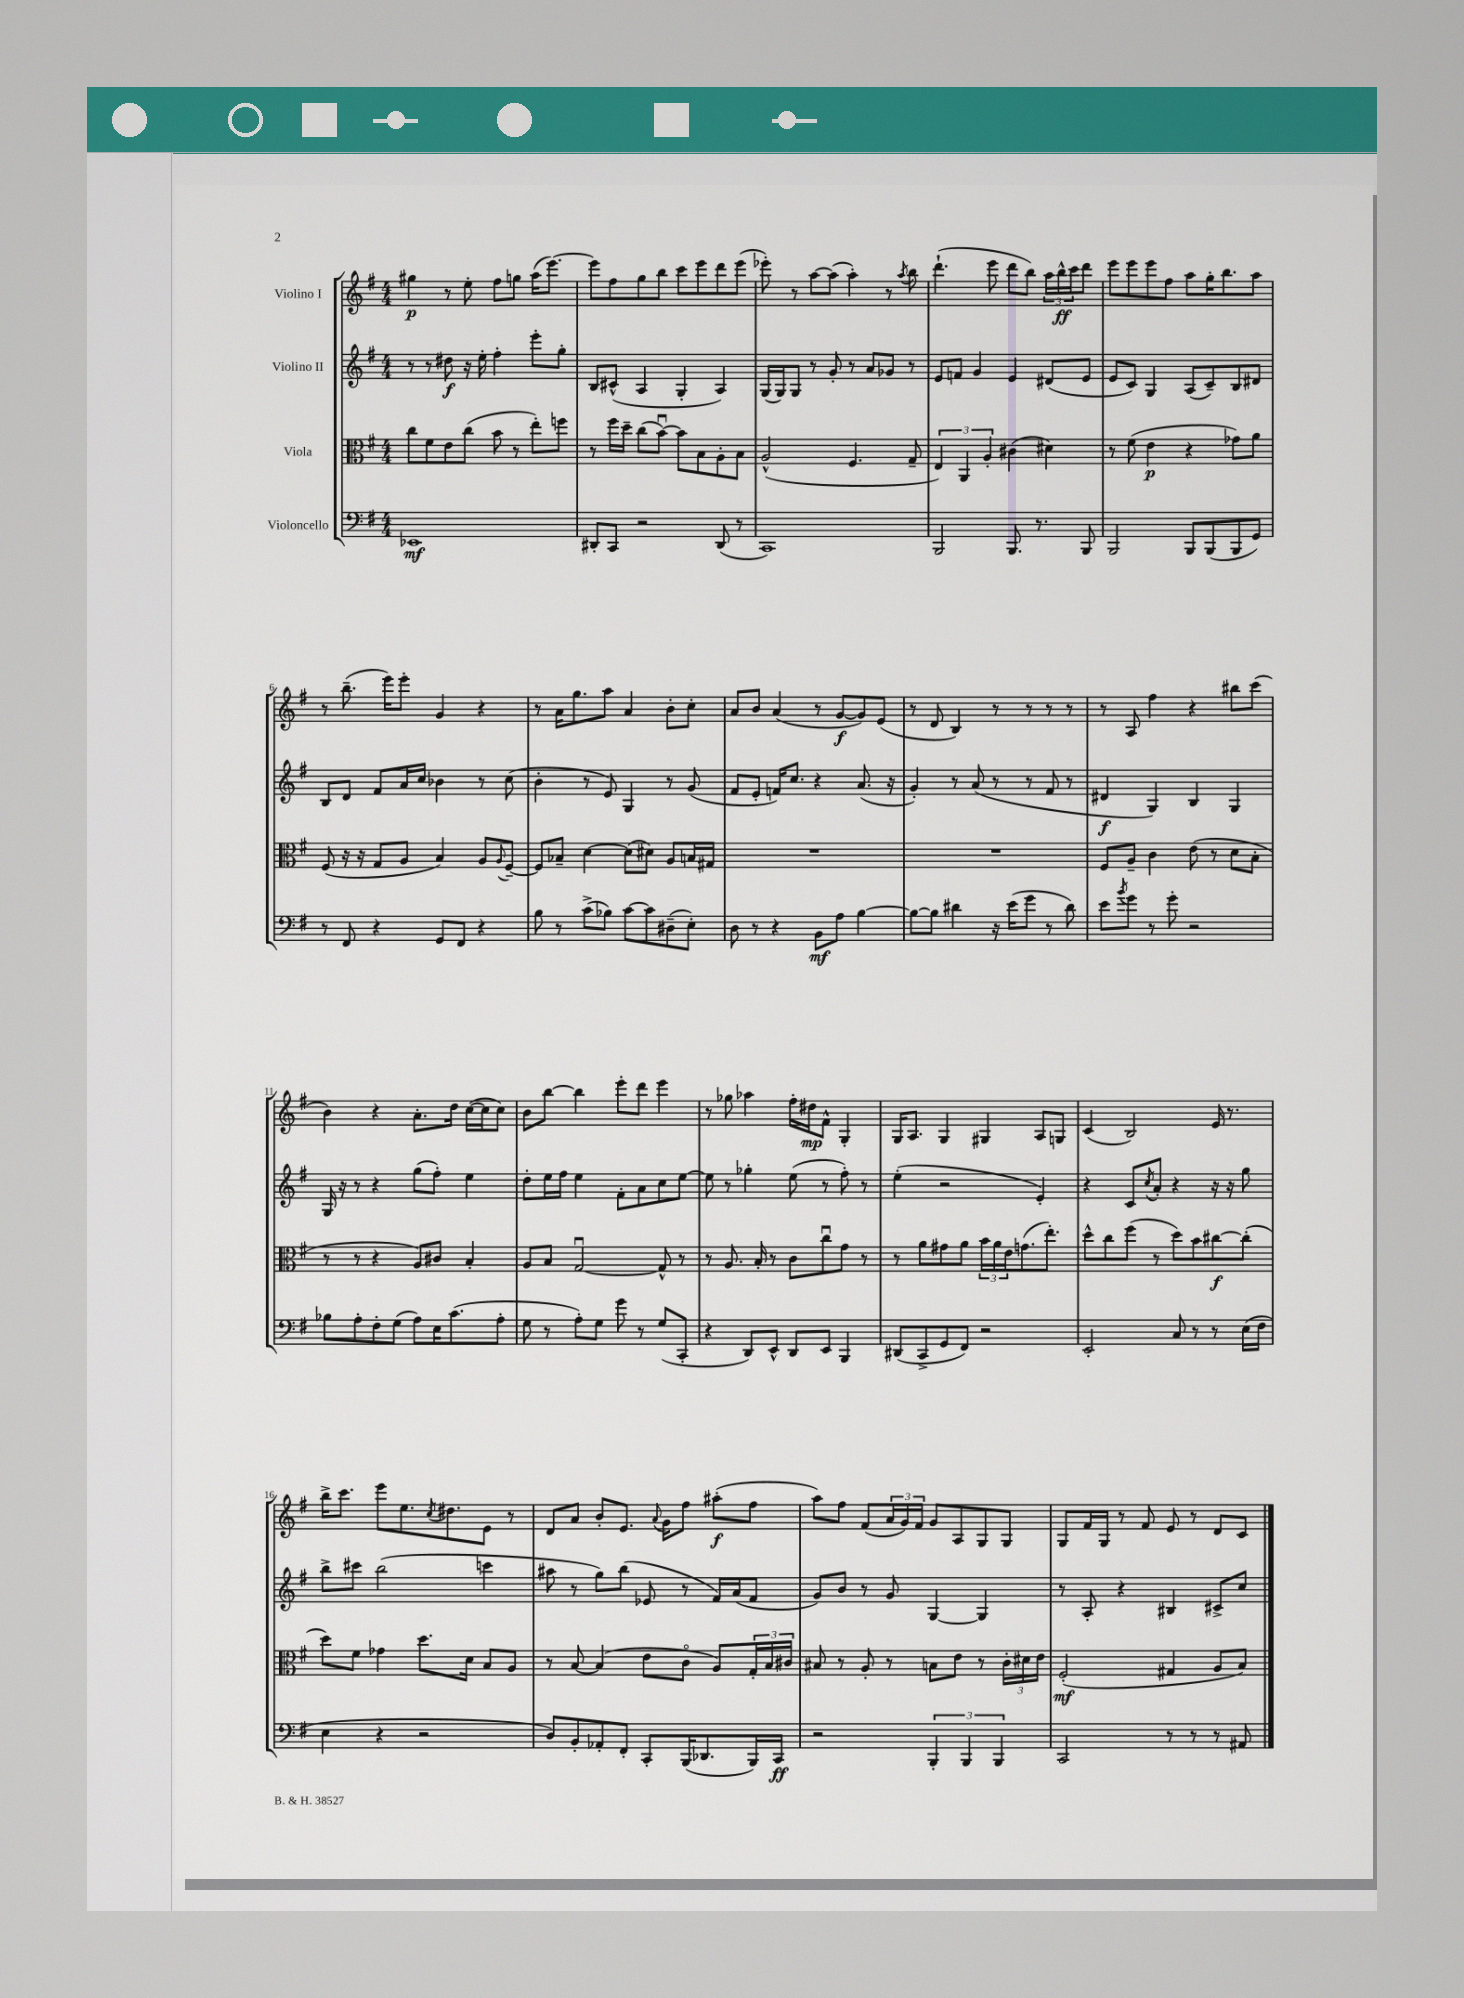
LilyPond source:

<<
\new StaffGroup <<
\new Staff = "s0" \with { instrumentName = "Violino I" } {
    \clef treble \key g \major \numericTimeSignature \time 4/4
    gis''4\p r8 e''8-. fis''8 g''8 a''16( e'''8.~) |
    e'''8 fis''8 g''8 b''8 c'''8 e'''8 d'''8 e'''8( |
    ees'''8-.) r8 a''8~ a''8( a''4-.) r8 \acciaccatura { a''8 } b''8 |
    d'''4.-!( e'''8 d'''8 b''8) \tuplet 3/2 { a''16 b''16-^\ff c'''16 } d'''8 |
    e'''8 e'''8 e'''8 fis''8 a''8 g''16-. b''8. a''8 |
    r8 b''8.--( e'''16) e'''8-. g'4 r4 |
    r8 a'16 g''8. a''8 a'4 b'8-. c''8-. |
    a'8 b'8 a'4( r8 g'8~\f g'8) e'8( |
    r8 d'8 b4) r8 r8 r8 r8 |
    r8 a8 fis''4 r4 bis''8 c'''8( |
    b'4) r4 a'8.-. d''16 c''16~( c''16 c''8) |
    b'8 b''8~ b''4 e'''8-. d'''8 e'''4 |
    r8 ges''8 aes''4 fis''16-. dis''16\mp fis'8-^ g4-. |
    g16 a8. g4 gis4 a8 g8 |
    c'4( b2) e'16 r8. |
    b''16-> c'''8. e'''8 e''8. \acciaccatura { c''8 } dis''8. e'8 r8 |
    d'8 a'8 b'8-. e'8. \appoggiatura { a'8 } g'16 fis''8 ais''8-.\f( fis''8 |
    a''8) fis''8 fis'8( \tuplet 3/2 { a'16 g'16) fis'16 } g'8 a8 g8 g8 |
    g8 fis'16 g16 r8 fis'8 e'8 r8 d'8 c'8 \bar "|." |
}
\new Staff = "s1" \with { instrumentName = "Violino II" } {
    \clef treble \key g \major \numericTimeSignature \time 4/4
    r8 r8 dis''8\f r16 e''16-. fis''4-. e'''8-. g''8-. |
    b8 cis'8-^( a4 g4-. a4) |
    g16( g16) g8 r8 g'8-. r8 a'8 ges'8 r8 |
    e'8 f'8 g'4 e'4 dis'8( e'8 |
    e'8 c'8) g4 a8( c'8--) b8 dis'8 |
    b8 d'8 fis'8 a'16 c''16 bes'4 r8 c''8( |
    b'4-. r8 e'8) g4 r8 g'8( |
    fis'8 e'8-. f'16) c''8. r4 a'8.( r16 |
    g'4-.) r8 a'8( r8 r8 fis'8 r8 |
    dis'4\f g4) b4 g4 |
    g16 r16 r8 r4 g''8( fis''8-.) e''4 |
    d''8-. e''16 fis''16 e''4 fis'8-. a'8 c''8 e''8~ |
    e''8 r8 ges''4-. e''8( r8 fis''8-.) r8 |
    e''4-.( r2 e'4-.) |
    r4 c'8 \acciaccatura { c''8 } a'8-. r4 r16 r16 g''8 |
    b''8-> cis'''8 b''2( c'''4 |
    ais''8 r8 g''8) b''8( ees'8 r8 fis'16) a'16( fis'8 |
    g'8) b'8 r8 g'8 g4~ g4 |
    r8 a8-. r4 bis4 cis'8-> c''8 \bar "|." |
}
\new Staff = "s2" \with { instrumentName = "Viola" } {
    \clef alto \key g \major \numericTimeSignature \time 4/4
    c''8 fis'8 e'8 c''8( b'8 r8 e''8-.) f''8 |
    r8 fis''16 d''16-- c''8( b'8~\downbow) b'8 b8 a8-. b8 |
    a2-^( fis4. g8-- |
    \tuplet 3/2 { e4) a,4 a4-. } cis'4( dis'4) |
    r8 fis'8( e'4\p r4 ges'8) a'8 |
    fis8( r16 r16 g8 a8 b4) a8 \appoggiatura { a8 } fis8~-- |
    fis8 bes8-- d'4~ d'8( dis'8) a8 b16 gis16 |
    R1 |
    R1 |
    fis8 a8-- c'4 e'8( r8 d'8 b8-. |
    r8 r8 r4 a8) cis'8 b4-. |
    a8 b8 g2~\downbow g8-^ r8 |
    r8 a8. b16-. r8 c'8 c''8\downbow g'8 r8 |
    r8 a'8 gis'8 a'8 \tuplet 3/2 { b'16 a'16 e'16 } g'8.( e''8.-.) |
    d''8-^ c''8 fis''8( r8 d''8) b'8 cis''8~\f cis''8-.( |
    d''8) fis'8 ges'4 d''8. d'16 b8 a8 |
    r8 b8~ b4( e'8 c'8\flageolet a8) \tuplet 3/2 { g16-. b16 cis'16 } |
    bis8 r8 a8-. r8 b8 e'8 r8 \tuplet 3/2 { c'16-. dis'16 e'16 } |
    fis2-.\mf( gis4 a8 b8) \bar "|." |
}
\new Staff = "s3" \with { instrumentName = "Violoncello" } {
    \clef bass \key g \major \numericTimeSignature \time 4/4
    ees,1\mf |
    dis,8-. c,8 r2 dis,8( r8 |
    c,1) |
    b,,2 b,,8. r8. b,,8 |
    b,,2 b,,8 b,,8( b,,8 g,8) |
    r8 fis,8 r4 g,8 fis,8 r4 |
    b8 r8 c'8->( bes8) c'8~ c'8 dis8--( e8-.) |
    d8 r8 r4 b,8\mf a8 b4~ |
    b8~ b8 dis'4 r16 e'16( g'8 r8 dis'8) |
    e'8 \acciaccatura { b'8 } g'8 r8 g'8-. r2 |
    bes8 a8-. fis8-. g8( a8) e16 c'8.( a8-. |
    g8 r8 a8-.) g8 g'8 r8 g8( c,8-. |
    r4 d,8) e,8-^ d,8 e,8 b,,4 |
    dis,8( c,8-> g,8 fis,8) r2 |
    e,2-. c8 r8 r8 e16( fis16 |
    e4 r4 r2 |
    d8) b,8-. aes,8-. fis,8-. c,8-. b,,16( des,8. b,,16) c,16\ff |
    r2 \tuplet 3/2 { b,,4-. b,,4 b,,4 } |
    c,2 r8 r8 r8 ais,8 \bar "|." |
}
>>
>>
